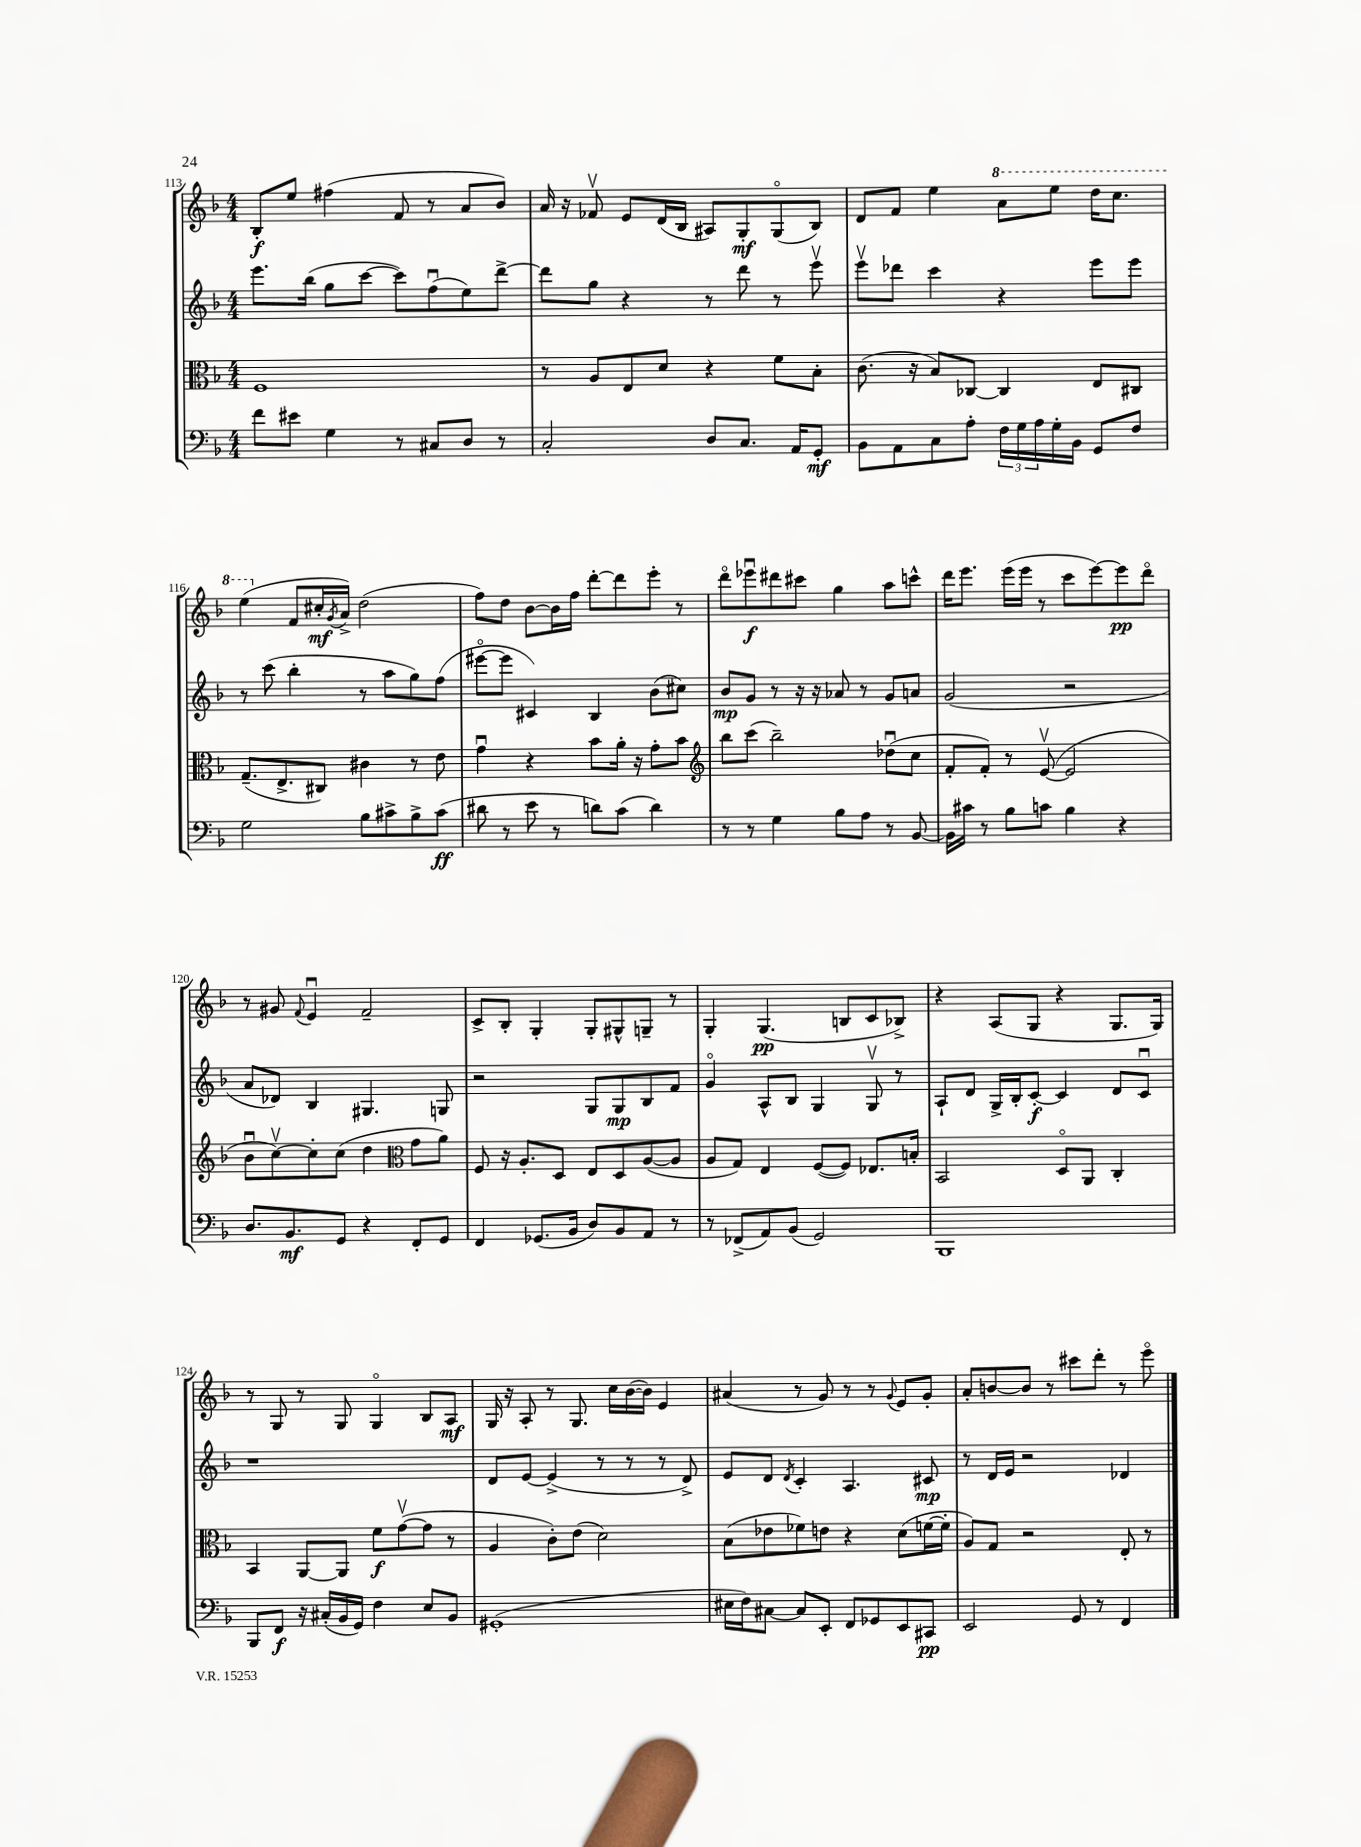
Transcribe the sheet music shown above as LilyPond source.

<<
\new StaffGroup <<
\new Staff = "s0" {
    \clef treble \key f \major \numericTimeSignature \time 4/4
    bes8-.\f e''8 fis''4( f'8 r8 a'8 bes'8) |
    a'16 r16 fes'8\upbow e'8 d'16( bes16 ais8) g8-.\mf g8\flageolet( bes8) |
    d'8 f'8 e''4 \ottava #1 a''8 e'''8 d'''16 c'''8. |
    e'''4( \ottava #0 f'8 cis''16-.\mf \acciaccatura { g'8 } a'16->) d''2( |
    f''8) d''8 bes'8~ bes'16 f''16 d'''8~-. d'''8 e'''8-. r8 |
    d'''8\flageolet ees'''8\downbow\f dis'''8 cis'''8 g''4 a''8 c'''8-^ |
    d'''16 e'''8. e'''16( e'''16 r8 c'''8 e'''8~) e'''8\pp d'''8\flageolet |
    r8 gis'8 \appoggiatura { f'8 } e'4\downbow f'2-- |
    c'8-> bes8-. g4-. g8-. gis8-^ g8-- r8 |
    g4-. g4.\pp( b8 c'8 bes8->) |
    r4 a8( g8 r4 g8. g16) |
    r8 g8 r8 g8 g4\flageolet bes8 a8\mf |
    g16 r16 a8-. r8 g8. c''16 bes'16~( bes'16) e'4 |
    ais'4( r8 g'8) r8 r8 \appoggiatura { g'8 } e'8 g'8-. |
    a'8-. b'8~ b'8 r8 cis'''8 d'''8-. r8 e'''8\flageolet \bar "|." |
}
\new Staff = "s1" {
    \clef treble \key f \major \numericTimeSignature \time 4/4
    e'''8. bes''16( g''8 c'''8~ c'''8) f''8\downbow( e''8) d'''8~-> |
    d'''8 g''8 r4 r8 d'''8 r8 e'''8\upbow |
    e'''8\upbow des'''8 c'''4 r4 e'''8 e'''8 |
    r8 c'''8( bes''4-. r8 a''8 g''8) f''8( |
    eis'''8~\flageolet eis'''8 cis'4) bes4 bes'8( cis''8) |
    bes'8\mp g'8 r8 r16 r16 aes'8 r8 g'8 a'8 |
    g'2( r2 |
    a'8 des'8) bes4 gis4. g8 |
    r2 g8 g8\mp bes8 f'8 |
    g'4\flageolet a8-^ bes8 g4 g8\upbow r8 |
    a8-! d'8 g16-> bes16-. c'8~-.\f c'4 d'8 c'8\downbow |
    r1 |
    d'8 e'8~ e'4->( r8 r8 r8 d'8->) |
    e'8 d'8 \acciaccatura { d'8 } c'4-. a4. cis'8\mp |
    r8 d'16 e'16 r2 des'4 \bar "|." |
}
\new Staff = "s2" {
    \clef alto \key f \major \numericTimeSignature \time 4/4
    f1 |
    r8 a8 e8 d'8 r4 f'8 bes8-. |
    c'8.( r16 bes8) ces8~ ces4 e8 cis8 |
    g8.--( e8.-> cis8) cis'4 r8 e'8 |
    g'4\downbow r4 bes'8 a'16-. r16 g'8-. bes'8 |
    \clef treble bes''8 c'''8( bes''2--) des''8\downbow( c''8 |
    f'8-. f'8-.) r8 e'8~\upbow( e'2 |
    bes'8\downbow c''8~\upbow) c''8-. c''8( d''4 \clef alto g'8 a'8) |
    f8 r16 a8.-. d8 e8 d8 a8~( a8 |
    a8 g8) e4 f8~( f8) ees8. b16-. |
    bes,2 d8\flageolet a,8 c4-. |
    bes,4 a,8~ a,8 f'8\f g'8~\upbow( g'8 r8 |
    a4 c'8-.) e'8( d'2) |
    bes8( ees'8 fes'8) e'8 r4 d'8( f'16~ f'16-. |
    a8) g8 r2 e8-. r8 \bar "|." |
}
\new Staff = "s3" {
    \clef bass \key f \major \numericTimeSignature \time 4/4
    f'8 eis'8 g4 r8 cis8 d8 r8 |
    c2-. d8 c8. a,16 g,8-.\mf |
    bes,8 a,8 c8 a8-. \tuplet 3/2 { f16 g16 a16 } g16-. bes,16 g,8 f8 |
    g2 bes8 cis'8-> bes8-> cis'8\ff( |
    dis'8 r8 e'8 r8 d'8) c'8( d'4) |
    r8 r8 g4 bes8 a8 r8 bes,8~ |
    bes,16 cis'16 r8 bes8 c'8 bes4 r4 |
    d8. bes,8.\mf g,8 r4 f,8-. g,8 |
    f,4 ges,8.( bes,16 d8) bes,8 a,8 r8 |
    r8 fes,8->( a,8) bes,8( g,2) |
    bes,,1 |
    bes,,8 f,8\f r16 cis16-.( bes,16 g,16) f4 e8 bes,8 |
    gis,1-.( |
    eis16 f16) cis8~ cis8 e,8-. f,8 ges,8 e,8 cis,8\pp |
    e,2 g,8 r8 f,4 \bar "|." |
}
>>
>>
\layout { \context { \Score currentBarNumber = #113 } }
